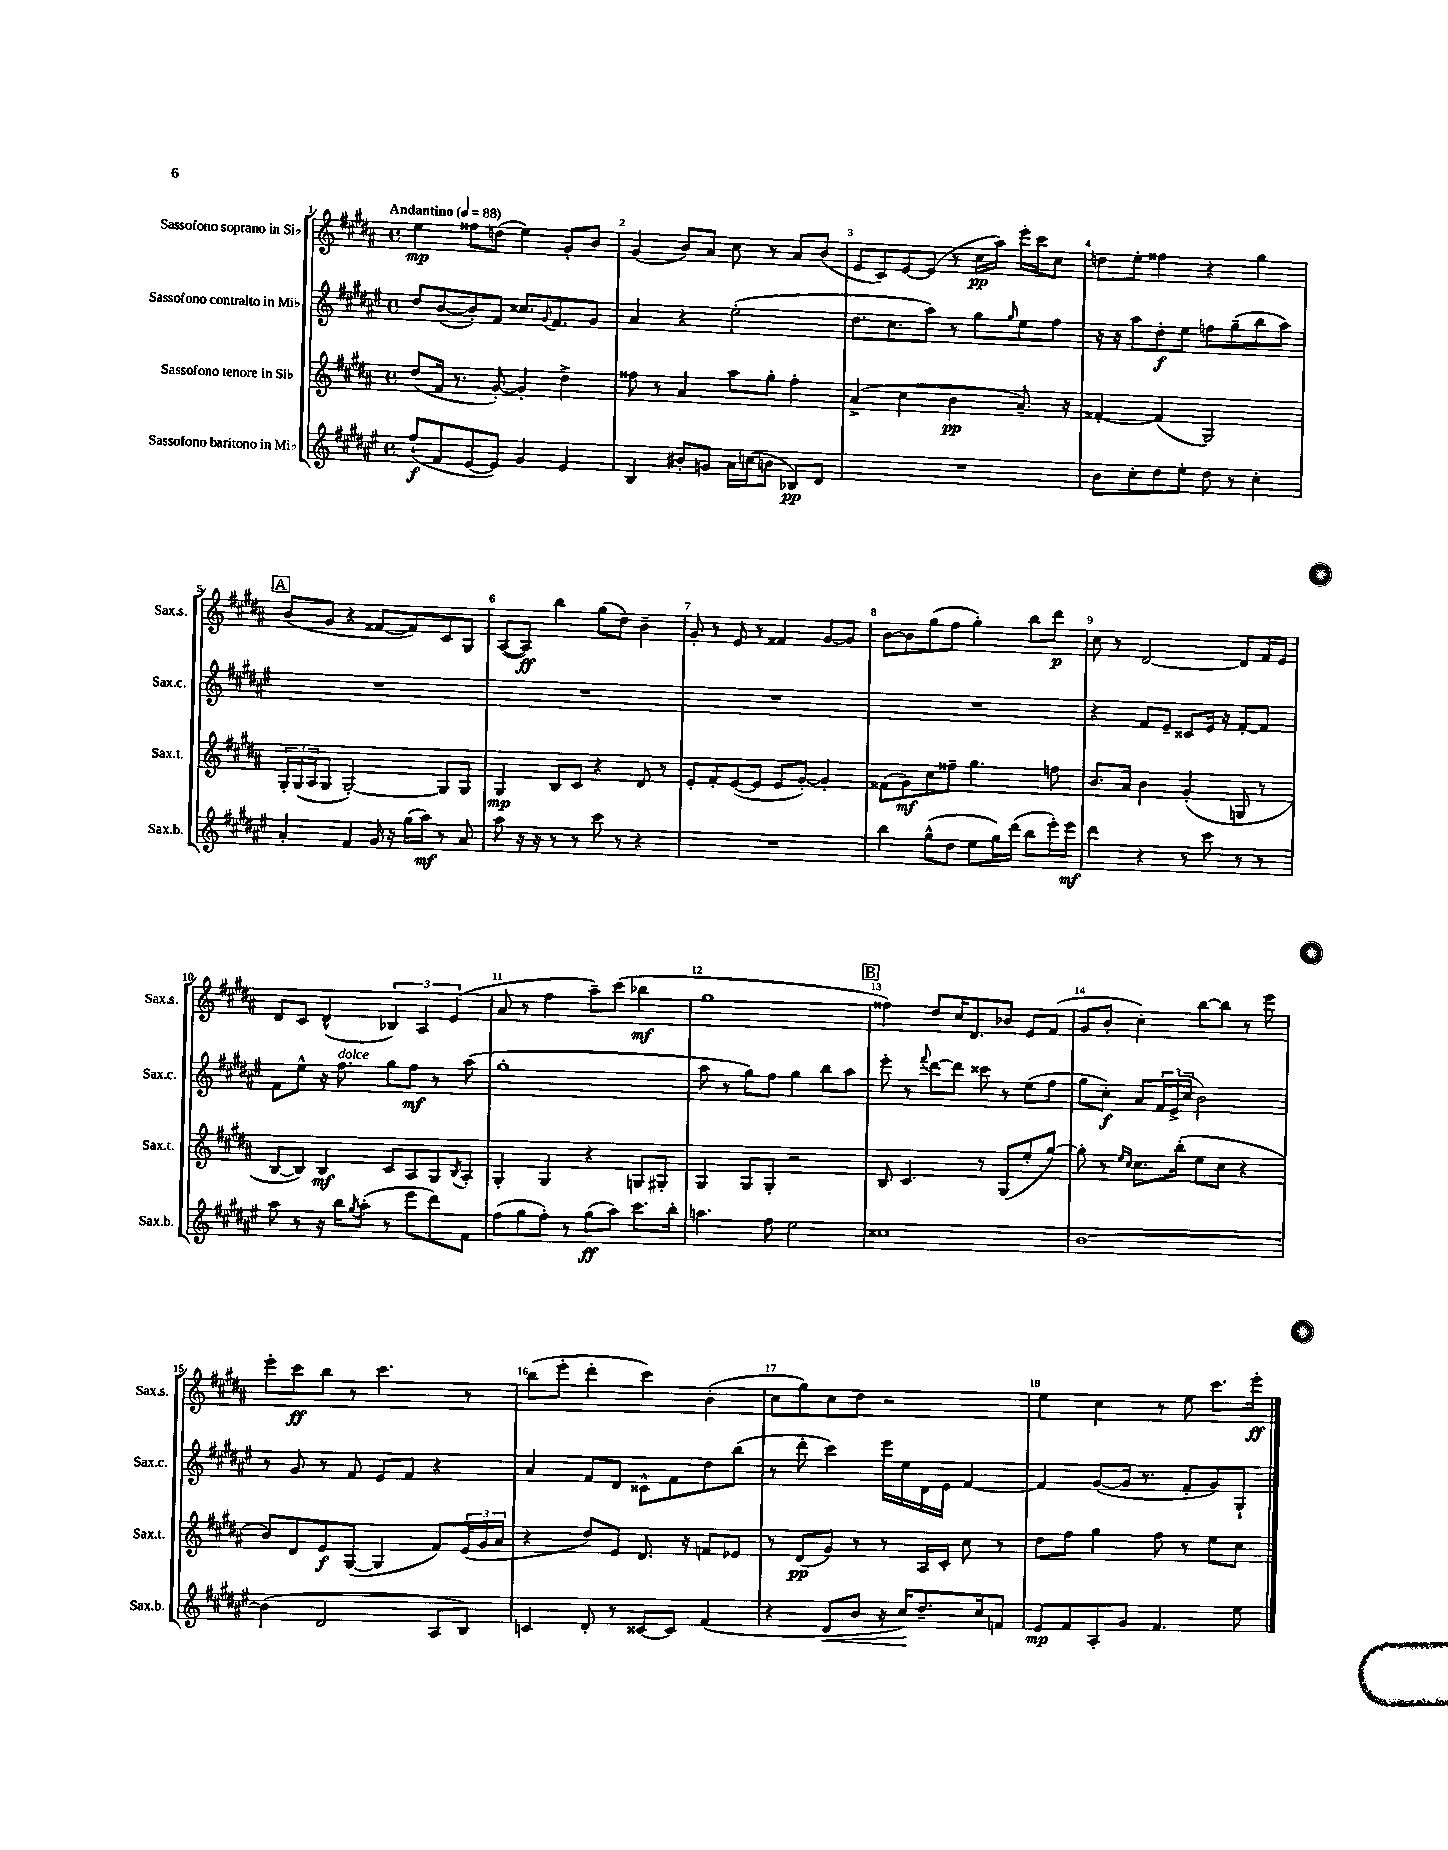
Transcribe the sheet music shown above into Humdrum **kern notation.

**kern	**kern	**kern	**kern
*staff4	*staff3	*staff2	*staff1
*clefG2	*clefG2	*clefG2	*clefG2
*k[f#c#g#d#a#e#]	*k[f#c#g#d#a#]	*k[f#c#g#d#a#e#]	*k[f#c#g#d#a#]
*M4/4	*M4/4	*M4/4	*M4/4
*met(c)	*met(c)	*met(c)	*met(c)
*MM88	*MM88	*MM88	*MM88
(8ff#`	(8dd#	8dd#	4ee
8f#	16f#	([8b	.
.	8.r	.	.
[8e#	.	8b'])	8ff##
8e#])	[8g#')	8f#	(8dd
4g#	4g#']	8.cc##	4ee)
.	.	8qqg#	.
.	.	8.f#	.
4e#	4dd#^	.	8g#'
.	.	8g#	8b
=	=	=	=
4B	8ff##	4a#	(4g#
.	8r	.	.
8b#'	4a#	4r	8b)
8g	.	.	8a#
16a#	8aa#	(2ee#'	8cc#
(16cc	.	.	.
8b	8gg#'	.	8r
8B-)	4ff##'	.	8a#
8d#	.	.	(8b
=	=	=	=
1r	(4a#^	8.dd#	8e
.	.	.	8c#)
.	.	8.cc#	.
.	4cc#	.	[8e
.	.	8aa#)	(8e]
.	4b	8r	8r
.	.	8gg#	16cc#
.	.	.	16aa#)
.	.	16qqgg#	.
.	8.a#~)	8ee#	16eee'
.	.	.	16ccc#
.	.	8ff#	8cc#
.	16r	.	.
=	=	=	=
8b	[4f##'	16r	8dd
.	.	16r	.
8cc#'	.	8aa#	8ee'
8dd#	(4f##]	8dd#'	4ff##
8ee#'	.	8ee#	.
8dd#	2G#)	8ff	4r
8r	.	(8gg#~	.
4cc#'	.	8bb	4gg#
.	.	8aa#)	.
=	=	=	=
4a#'	24G#'	1r	(8b
.	(24G#	.	.
.	24A#	.	.
.	8G#	.	8g#
4f#	[2G#')	.	4r
16g#	.	.	[8f##
16r	.	.	.
(16gg#	.	.	8f##])
16aa#)	.	.	.
8r	8G#]	.	8c#
8a#	8G#	.	8G#
=	=	=	=
8aa#	4G#	1r	([8A#
16r	.	.	8A#])
16r	.	.	.
8r	8B	.	4bb
8r	8c#	.	.
8ccc#	4r	.	(8gg#
8r	.	.	8dd#)
4r	8d#	.	4b~
.	8r	.	.
=	=	=	=
1r	8e'	1r	8g#'
.	8f#'	.	8r
.	([8e	.	8e
.	8e]	.	8r
.	8e	.	4f##
.	[8g#')	.	.
.	4g#']	.	[8g#
.	.	.	8g#]
=	=	=	=
4bb	(8f##	1r	[8b
.	8g#)	.	8b]
(8gg#^^	8cc#	.	(8gg#
8dd#	8ff##~	.	8ff#
8ee#	4.gg#	.	4gg#')
16gg#)	.	.	.
(16ddd#	.	.	.
8bb	.	.	8bb
16eee#')	8ff	.	8ddd#
16eee#	.	.	.
=	=	=	=
4ddd#	8.b	4r	8cc#
.	.	.	8r
.	16a#	.	.
4r	4b	8f#	[2d#
.	.	8e#~	.
8r	(4g#'	8c##	.
8ccc#	.	16e#	.
.	.	16r	.
8r	8G	[8f#'	8d#]
8r	8r	8f#]	16f#
.	.	.	16e
=	=	=	=
8aa#	[8B	8f#	8d#
8r	8B])	8ee#^^	8c#
16r	4B	16r	(4d#^^
16bb	.	8.ff#	.
8qgg#	.	.	.
(8aa#'	.	.	.
8r	8c#	8gg#	6B-)
8eee#	8A#	8ff#	.
.	.	.	6A#
8ddd#)	8G#	8r	.
.	.	.	(6e
.	8qB	.	.
8f#	8A#'	(8aa#	.
=	=	=	=
(8ff#	4G#'	1gg#'	8a#
8gg#	.	.	8r
8ff#')	4G#	.	4ff#
8r	.	.	.
(8gg#	4r	.	8aa#~)
8aa#)	.	.	(8ccc#
8.ccc#	8G	.	4bb-
.	8G#'	.	.
16bb'	.	.	.
=	=	=	=
4.aa	4G#	8aa#	1gg#
.	.	8r	.
.	8G#	8gg#)	.
8ff#	8G#'	8ff#	.
2ee#	2r	4gg#	.
.	.	8bb	.
.	.	8aa#	.
=	=	=	=
1cc##	8B	8eee#'	4ff##)
.	4.c#	8r	.
.	.	8qqfff#	.
.	.	[8ddd#	8dd#
.	.	8ddd#]	16cc#
.	.	.	8.d#
.	8r	8ccc##	.
.	(8G#	8r	8b-
.	8ee'	(8ee#	8e
.	[8gg#)	8ff#	(8f#
=	=	=	=
[1b	8gg#']	8gg#	8g#
.	8r	8cc#')	8b'
.	16qqee	.	.
.	16qqcc#	.	.
.	8.cc#	8a#	4cc#')
.	.	24f#	.
.	.	(24e#^	.
.	(16bb'	.	.
.	.	24cc#	.
.	8ee	2b)	[8bb
.	8cc#	.	8bb]
.	4r	.	8r
.	.	.	8eee
=	=	=	=
(4b]	8b)	8r	8eee'
.	8d#	8g#	8ccc#
2d#	8e	8r	8bb
.	([8G#	8f#	8r
.	4G#]	8e#	4.ccc#
.	.	8f#	.
8A#	8f#)	4r	.
8B)	(24e	.	8r
.	24g#	.	.
.	24a#	.	.
=	=	=	=
4c	4r	4a#	(8bb
.	.	.	8eee'
8d#'	8dd#)	8f#	4ddd#'
8r	8e	8d#	.
[8c##	8.d#	8c##^^	4ccc#)
8c##]	.	8f#	.
.	16r	.	.
(4f#	8f	8dd#	(4b'
.	8e-	(8bb	.
=	=	=	=
4r	8r	8r	8cc#
.	(8d#	8ddd#'	8gg#)
8d#	8g#)	4ccc#)	8cc#
8b	8r	.	8dd#
16r	8r	16eee#	2r
16cc#)	.	16ee#	.
8.dd#~	16A#	16d#	.
.	16c#'	16e#	.
.	8cc#	[4f#	.
16cc#	.	.	.
8f	8r	.	.
=	=	=	=
8e#	8dd#	4f#]	4ee
8f#	8ff#	.	.
8A#'	4gg#	([8g#	4cc#
8g#	.	16g#]	.
.	.	8.r	.
4.f#	8ff#	.	8r
.	8r	8f#'	8ee
.	8ee	8g#)	8.ccc#
8ee#	8cc#	8G#`	.
.	.	.	16eee'
==	==	==	==
*-	*-	*-	*-
